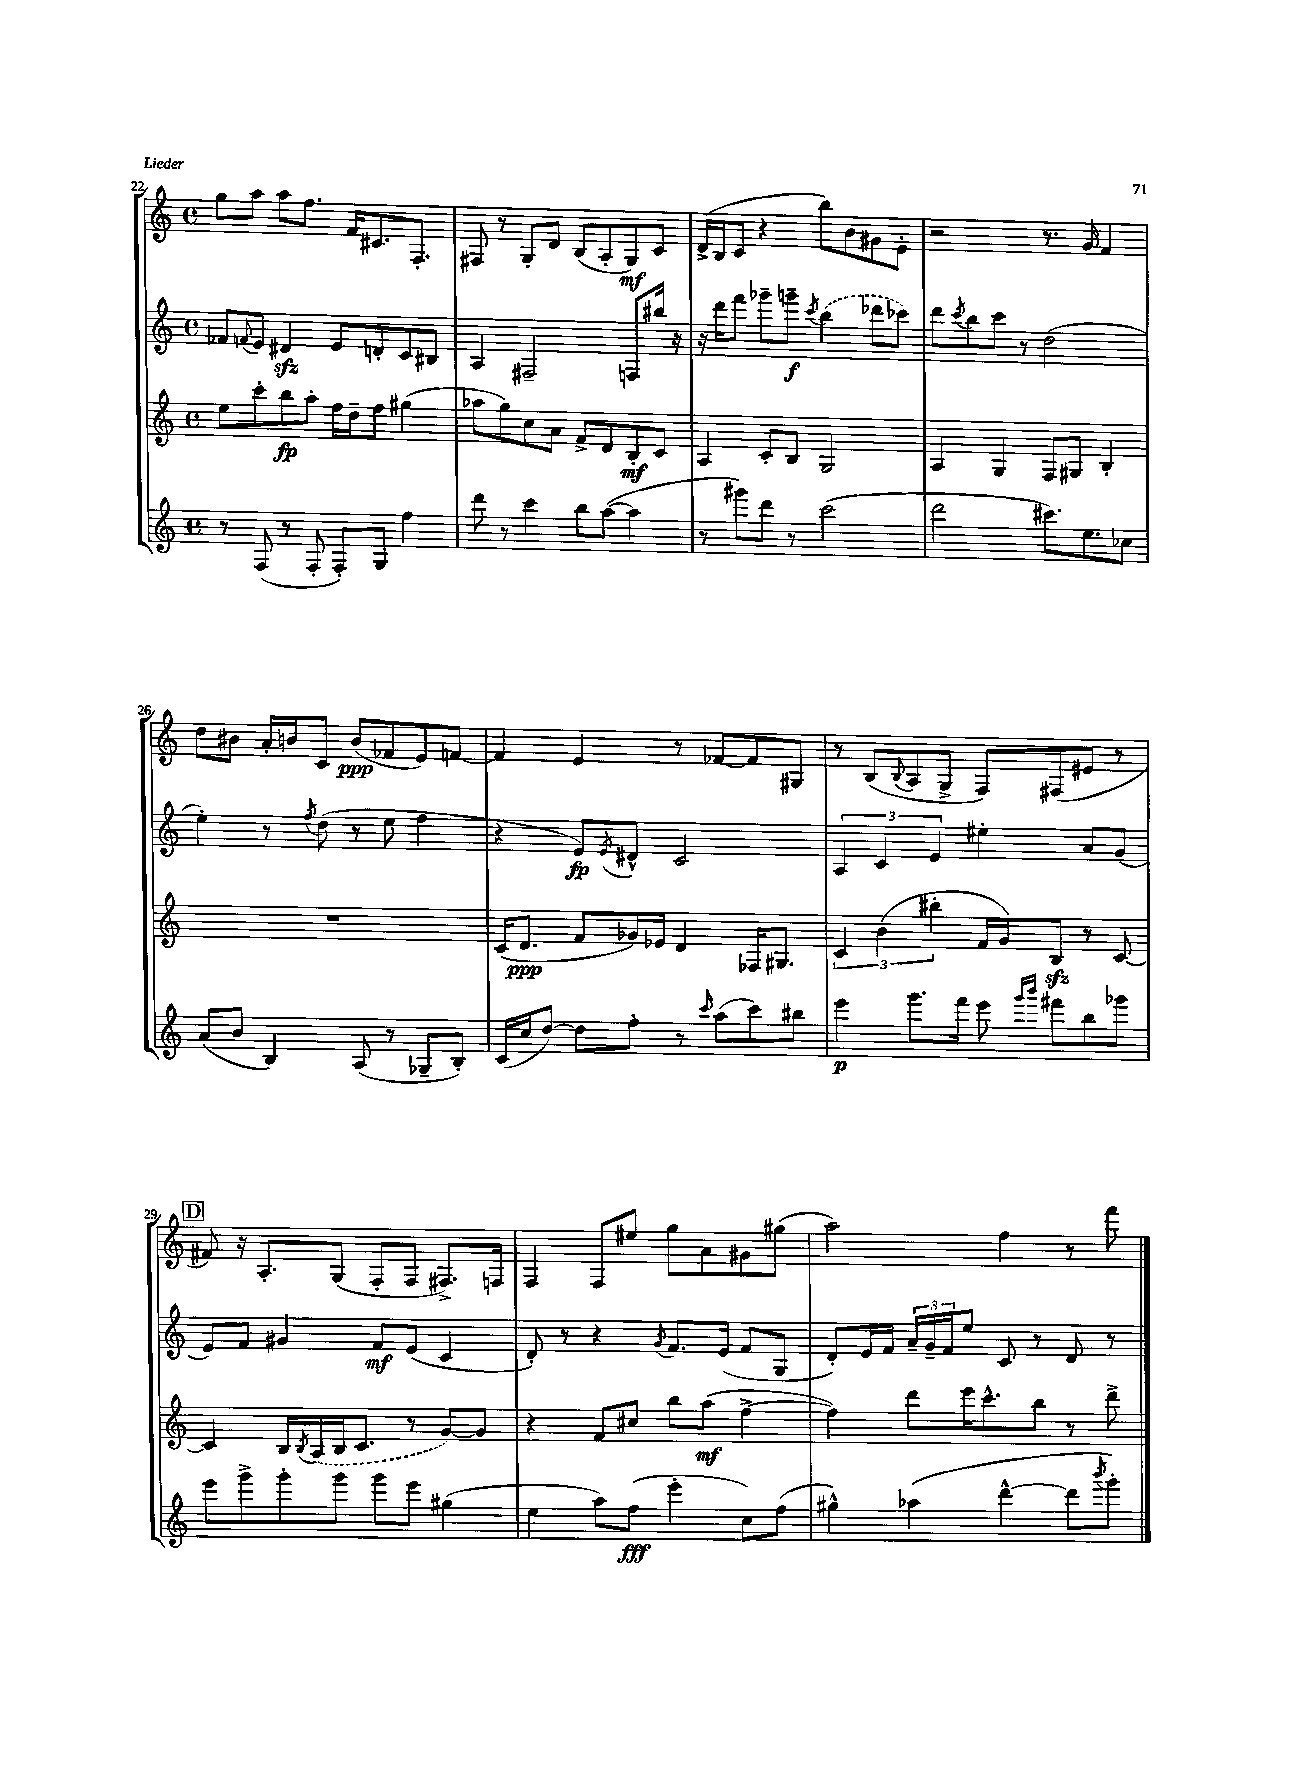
<<
\new StaffGroup <<
\new Staff = "s0" {
    \clef treble \key c \major \defaultTimeSignature \time 4/4
    g''8 a''8 a''8 f''8. f'16 cis'8. f8.-. |
    fis8 r8 g8-. d'8 b8( a8-. g8\mf) c'8 |
    d'16->( b16 c'8 r4 b''8) b'8 gis'8 e'8-. |
    r2 r8. g'16 f'4 |
    d''8 bis'8 a'16-. b'16 c'8 b'8\ppp( fes'8 e'8) f'8~ |
    f'4 e'4 r8 fes'8~ fes'8 gis8 |
    r8 b8( \appoggiatura { b8 } a8 g8-> f8) fis8( eis'8 r8 |
    \mark \markup { \box "D" } fis'8) r16 a8.-. g8( f8-. f8 fis8.->) f16 |
    f4 f8 eis''8 g''8 a'8 gis'8 gis''8( |
    a''2) f''4 r8 f'''8 \bar "|." |
}
\new Staff = "s1" {
    \clef treble \key c \major \defaultTimeSignature \time 4/4
    fes'8 \appoggiatura { f'8 } e'8 dis'4\sfz e'8 d'8-. c'8 bis8 |
    a4 fis2-- f8 bis''16 r16 |
    r16 d'''16 f'''8 ges'''8-- g'''8--\f \acciaccatura { c'''8 } \once \slurDashed b''4( des'''8 ces'''8) |
    d'''8 \acciaccatura { c'''8 } b''8 c'''8 r8 d''2( |
    e''4-.) r8 \acciaccatura { f''8 } d''8( r8 e''8 f''4 |
    r4 e'8\fp) \acciaccatura { e'8 } dis'8-^ c'2 |
    \tuplet 3/2 { a4 c'4 e'4 } eis''4-. a'8 g'8( |
    \mark \markup { \box "D" } e'8) f'8 gis'4 f'8\mf e'8( c'4 |
    d'8-.) r8 r4 \acciaccatura { g'8 } f'8. e'16( f'8 g8 |
    d'8-.) e'16 f'16 \tuplet 3/2 { a'16-- g'16-- f'16 } e''8 c'8 r8 d'8 r8 \bar "|." |
}
\new Staff = "s2" {
    \clef treble \key c \major \defaultTimeSignature \time 4/4
    e''8 c'''8-. b''8\fp a''8-. f''16 d''16-- f''8 gis''4( |
    aes''8 g''8) c''8 a'8 f'8-> d'8 b8-.\mf c'8 |
    a4 c'8-. b8 g2 |
    a4 g4 f8 gis8 b4-. |
    R1 |
    c'16( d'8.\ppp f'8 ges'16) ees'16 d'4 fes16 gis8. |
    \tuplet 3/2 { c'4 b'4( bis''4-. } f'16 g'16) b8\sfz r8 c'8~ |
    \mark \markup { \box "D" } c'4 b16 \acciaccatura { b8 } \once \slurDashed a16( b16 c'8. r8 g'8~) g'8 |
    r4 f'8 cis''8 b''8 a''8\mf( f''4~-> |
    f''4) d'''8 e'''16 c'''8.-^ b''8 r8 d'''8-> \bar "|." |
}
\new Staff = "s3" {
    \clef treble \key c \major \defaultTimeSignature \time 4/4
    r8 f8( r8 f8-. f8-.) g8 f''4 |
    d'''8 r8 c'''4 b''8 a''8~( a''4 |
    r8 gis'''8) d'''8 r8 c'''2( |
    d'''2 cis'''8.) e''8. ces''8 |
    a'8( b'8 b4) a8( r8 ges8-- b8-.) |
    c'16( c''16 d''8~) d''8 f''8-. r8 \grace { c'''16 } a''8( c'''8) bis''8 |
    e'''4\p g'''8. f'''16 e'''8 \grace { g'''16 b'''16 } fis'''8 b''8 ges'''8 |
    \mark \markup { \box "D" } e'''8 g'''8-> g'''8-. g'''8 g'''8 e'''8 gis''4( |
    e''4 a''8) f''8\fff( e'''4-. c''8) f''8( |
    gis''4-^) aes''4( d'''4~-^ d'''8 \acciaccatura { b'''8 } g'''8-.) \bar "|." |
}
>>
>>
\layout { \context { \Score currentBarNumber = #22 } }
